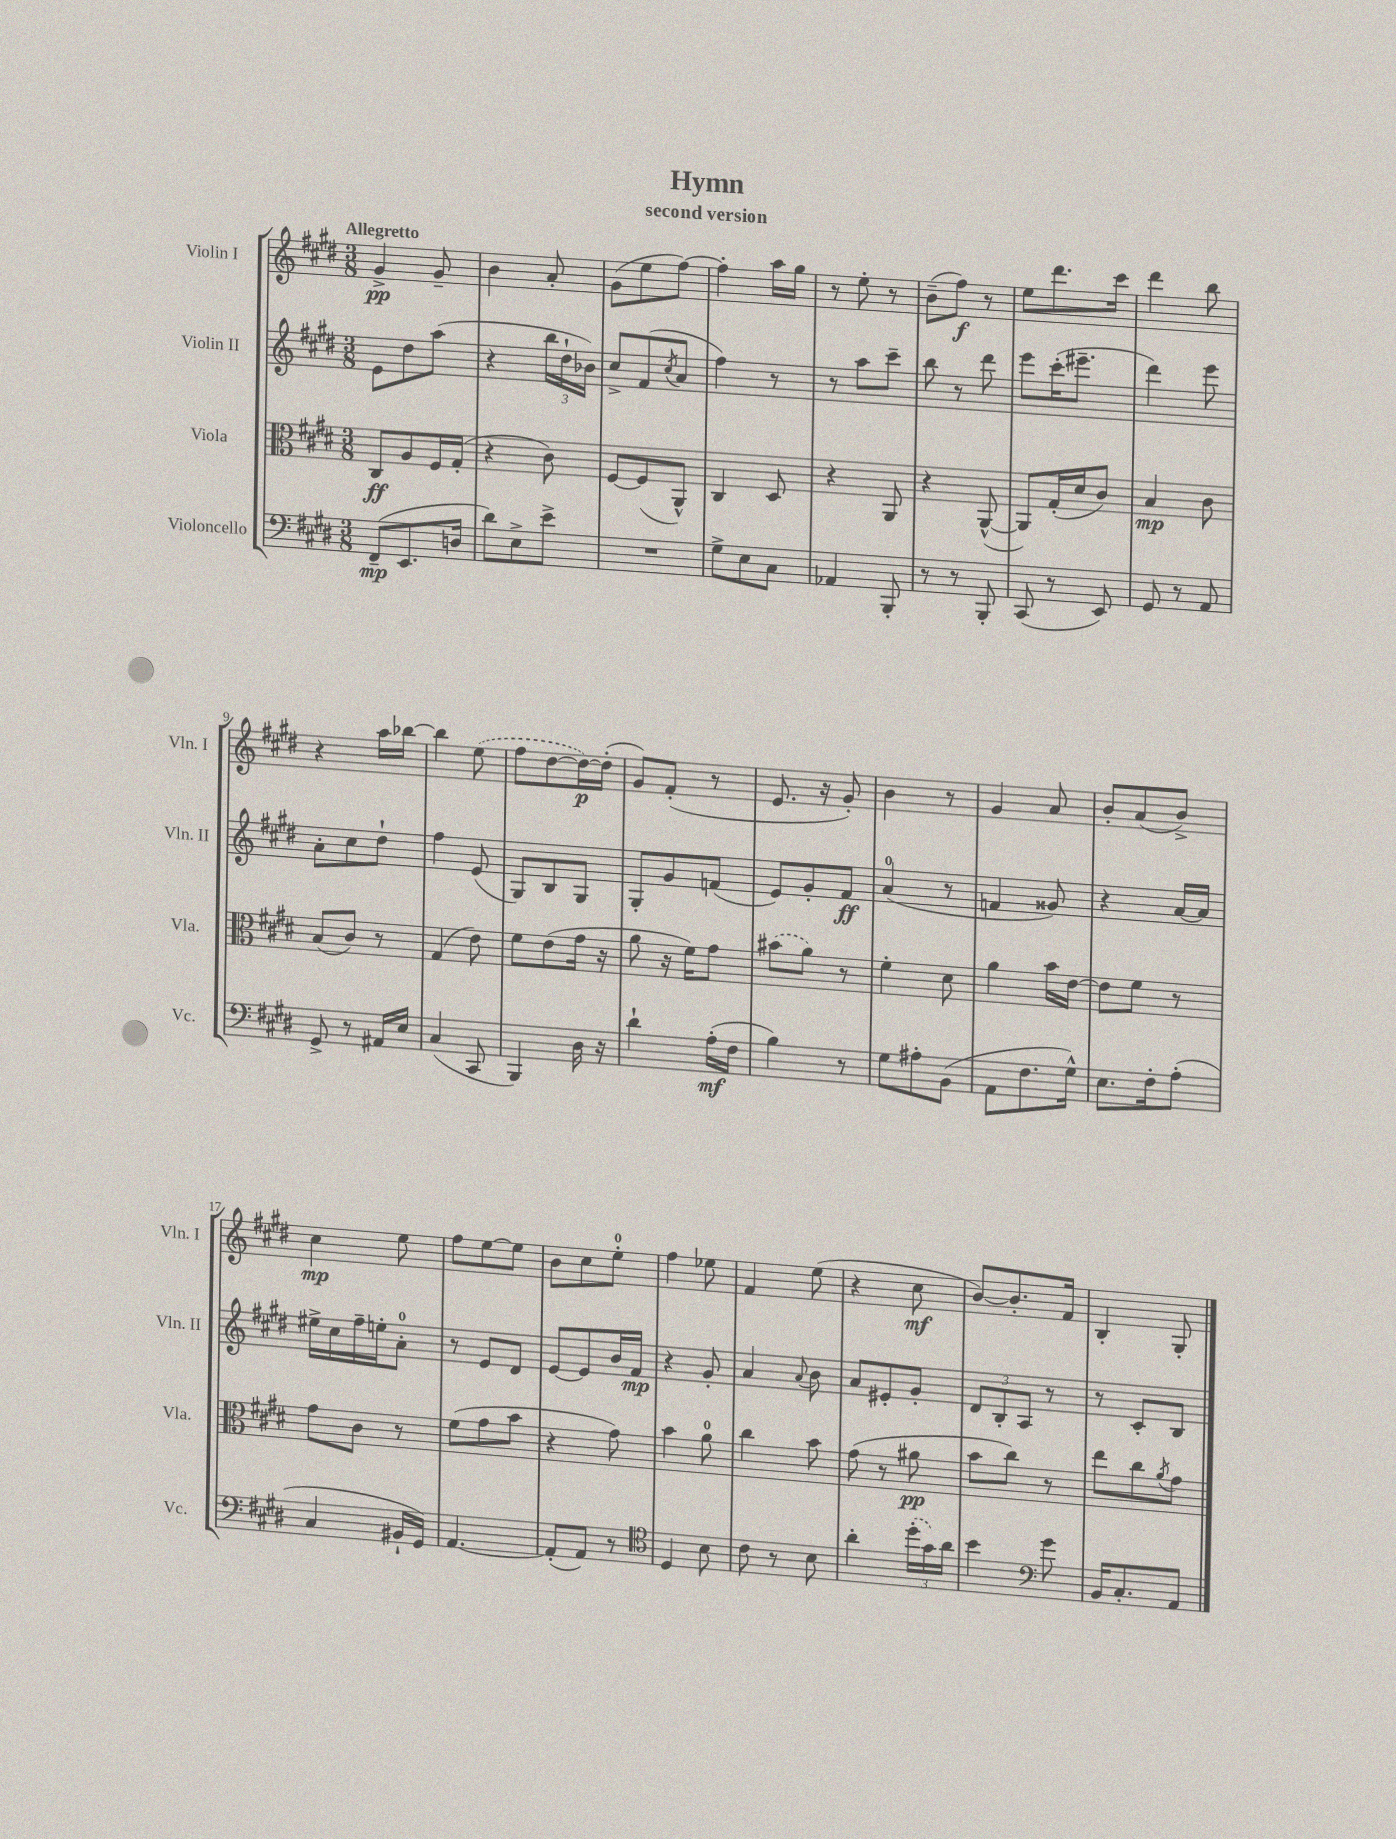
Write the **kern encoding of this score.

**kern	**kern	**kern	**kern
*staff4	*staff3	*staff2	*staff1
*clefF4	*clefC3	*clefG2	*clefG2
*k[f#c#g#d#]	*k[f#c#g#d#]	*k[f#c#g#d#]	*k[f#c#g#d#]
*M3/8	*M3/8	*M3/8	*M3/8
(8FF#~	8C#	8e	4g#^
8.EE	8A	8dd#	.
.	16F#	(8aa	8g#~
16D	(16G#'	.	.
=	=	=	=
8d#)	4r	4r	4b
8E^	.	.	.
8e^	8c#)	24bb	8a'
.	.	24dd#`	.
.	.	24b-)	.
=	=	=	=
4.r	[8F#	8cc#^	(8g#
.	(8F#]	(8f#	8ee
.	.	8qcc#	.
.	8AA^^)	8a	[8ff#)
=	=	=	=
8G#^	4C#	4ff#)	4ff#']
8E	.	.	.
8C#	8D#	8r	16aa
.	.	.	16gg#
=	=	=	=
4AA-	4r	8r	8r
.	.	8aa	8ee'
8BBB'	8AA	8ccc#~	8r
=	=	=	=
8r	4r	8bb	(8b~
8r	.	8r	8ff#)
8BBB'	([8AA^^	8ddd#	8r
=	=	=	=
(8CC#	8AA])	8eee	8ee
8r	(16G#'	(16ccc#'	8.ddd#
.	16d#	8.eee#~	.
8EE)	8c#)	.	.
.	.	.	16ccc#
=	=	=	=
8GG#	4B	4ddd#)	4ddd#
8r	.	.	.
8AA	8c#	8eee	8bb
=	=	=	=
8GG#^	(8B	8a'	4r
8r	8c#)	8cc#	.
16AA#	8r	8dd#`	16aa
16E	.	.	[16bb-
=	=	=	=
(4C#	(4G#	4ff#	4bb-]
8CC#	8e)	(8e	(8ee
=	=	=	=
4BBB)	8f#	8G#)	8ff#
.	(8e	8B	[8dd#
16D#	16g#	8G#	16dd#_)
16r	16r	.	(16dd#']
=	=	=	=
4d#`	8a	8G#'	8g#)
.	16r	8g#	(8f#'
.	16f#)	.	.
(16A'	8g#	(8f	8r
16F#	.	.	.
=	=	=	=
4B)	(8b#	8e)	8.e
.	8a)	8g#'	.
.	.	.	16r
8r	8r	8f#	8g#')
=	=	=	=
8G#	4f#'	(4a	4b
8A#'	.	.	.
(8BB	8d#	8r	8r
=	=	=	=
8AA	4a	4f	4g#
8.F#	.	.	.
.	16b	8g##)	8a
16G#^^)	[16e	.	.
=	=	=	=
8.E	8e]	4r	8b'
.	8f#	.	(8a
16F#'	.	.	.
(8A'	8r	[16a	8b^)
.	.	16a]	.
=	=	=	=
4C#	8g#	16ee#^	4cc#
.	.	16cc#	.
.	8c#	16ff#~	.
.	.	16ee'	.
16BB#`	8r	8a'	8ee
16GG#)	.	.	.
=	=	=	=
[4.AA	(8f#	8r	8ff#
.	8g#	8e	[8ee
.	8b	8d#	8ee]
=	=	=	=
(8AA']	4r	[8e	8b
8AA)	.	8e]	8cc#
8r	8g#)	16b	8ee'
.	.	16f#	.
=	=	=	=
*clefC4	*	*	*
4D#	4b	4r	4ff#
8B	8a	8g#'	8ee-
=	=	=	=
8c#	4cc#	4a	4f#
8r	.	.	.
.	.	8qqa	.
8B	8b	8b	(8ee
=	=	=	=
4a'	(8g#	8a	4r
.	8r	8e#'	.
(24dd#'	8a#	8g#'	8cc#
24g#)	.	.	.
24a	.	.	.
=	=	=	=
4b	8b	12d#	[8b)
.	.	12B'	.
.	8cc#)	.	8.b']
.	.	12A	.
*clefF4	*	*	*
8g#	8r	8r	.
.	.	.	16f#
=	=	=	=
16BB	8ee	8r	4B'
8.C#'	.	.	.
.	8cc#	8c#'	.
.	8qa	.	.
8AA	8g#	8B	8G#'
==	==	==	==
*-	*-	*-	*-
